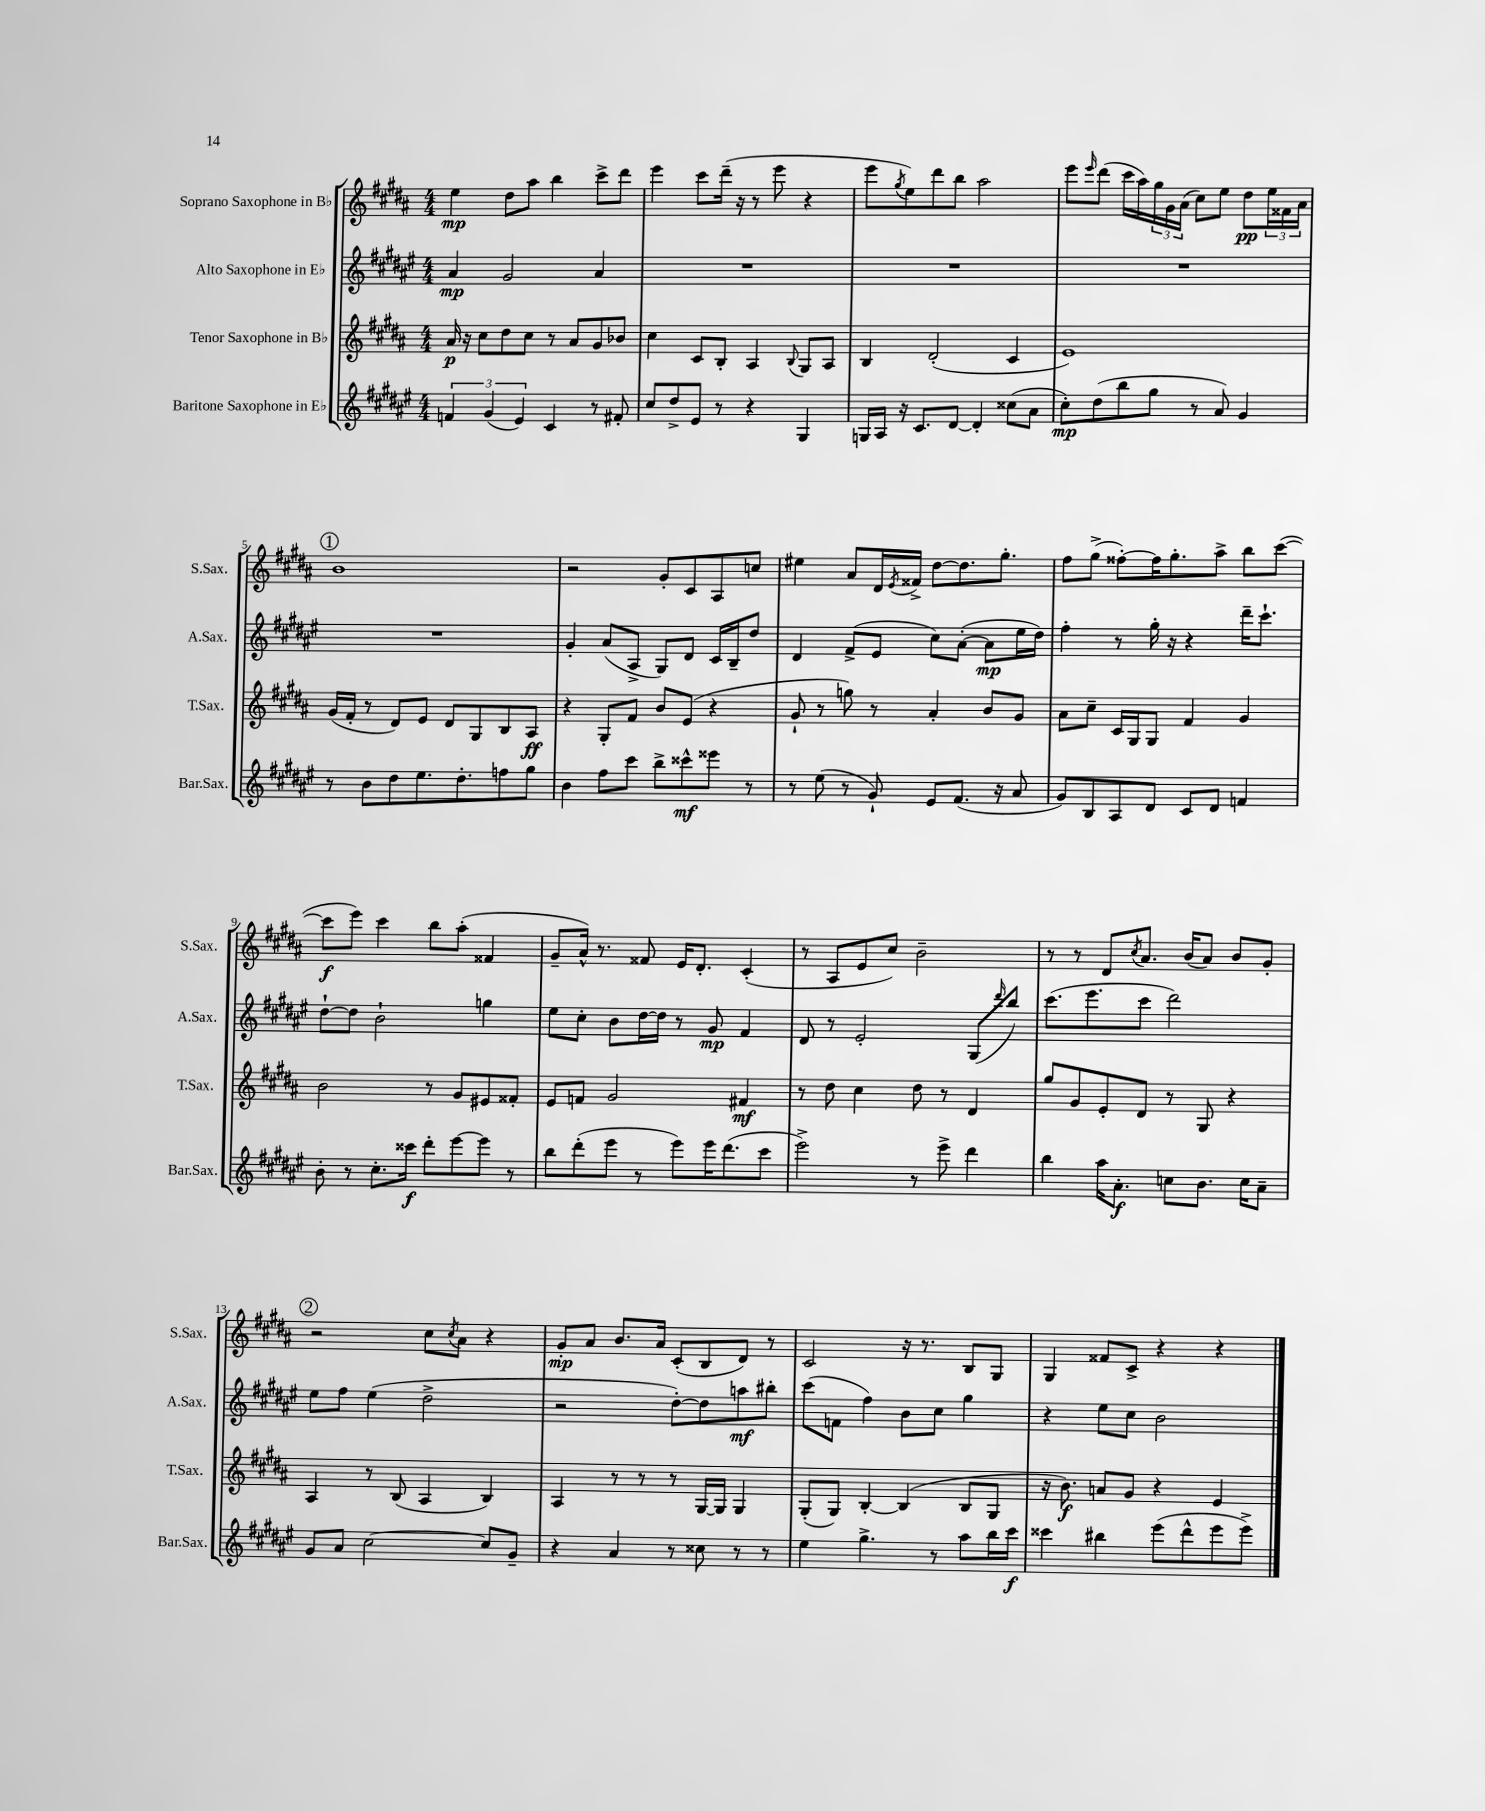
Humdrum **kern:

**kern	**kern	**kern	**kern
*staff4	*staff3	*staff2	*staff1
*clefG2	*clefG2	*clefG2	*clefG2
*k[f#c#g#d#a#e#]	*k[f#c#g#d#a#]	*k[f#c#g#d#a#e#]	*k[f#c#g#d#a#]
*M4/4	*M4/4	*M4/4	*M4/4
6f/	16a#/	4a#/	4ee\
.	16r	.	.
.	8cc#\L	.	.
(6g#/	.	.	.
.	8dd#\	2g#/	8dd#\L
6e#/)	.	.	.
.	8cc#\J	.	8aa#\J
4c#/	8r	.	4bb\
.	8a#/L	.	.
8r	8g#/	4a#/	8ccc#^\L
8f#'/	8b-/J	.	8ddd#\J
=	=	=	=
8cc#/L	4cc#\	1r	4eee\
8dd#^/	.	.	.
8e#/J	8c#/L	.	8ccc#\L
8r	8B'/J	.	(16ddd#~\Jk
.	.	.	16r
4r	4A#/	.	8r
.	.	.	8eee\
.	8qqB/	.	.
4G#/	8G#/L	.	4r
.	8A#/J	.	.
=	=	=	=
16G/LL	4B/	1r	8eee\L
16A#/JJ	.	.	.
.	.	.	8qgg#/
16r	.	.	8ee\)
8.c#/L	.	.	.
.	(2d#'/	.	8ddd#\
[8d#/J	.	.	8bb\J
4d#'/]	.	.	2aa#\
(8cc##\L	4c#/	.	.
8a#\J	.	.	.
=	=	=	=
8cc#'\L)	1e)	1r	8eee\L
.	.	.	16qqeee/
(8dd#\	.	.	(8ddd#\J
8bb\	.	.	16ccc#\LL
.	.	.	16aa#\)
8gg#\J	.	.	24gg#\
.	.	.	24g#\
.	.	.	(24a#\JJ
8r	.	.	8cc#\L)
8a#/)	.	.	8ee\J
4g#/	.	.	8dd#\L
.	.	.	24ee\L
.	.	.	24f##\
.	.	.	24a#\JJ
=	=	=	=
8r	(16g#/LL	1r	1b
.	16f#'/JJ	.	.
8b\L	8r	.	.
8dd#\	8d#/L)	.	.
8.ee#\	8e/J	.	.
.	8d#/L	.	.
8.dd#'\	.	.	.
.	8G#/	.	.
8ff\	8B/	.	.
8gg#\J	8A#/J	.	.
=	=	=	=
4b\	4r	4g#'/	2r
8ff#\L	8G#'/L	(8a#/L	.
8ccc#\J	8f#/J	8A#^/J	.
8bb^\L	8b/L	8G#/L)	8g#'/L
8ccc##^^\	(8e/J	8d#/J	8c#/
8eee##\J	4r	16c#/LL	8A#/
.	.	16B~/J	.
8r	.	8dd#/J	8cc/J
=	=	=	=
8r	8g#`/	4d#/	4ee#\
(8ee#\	8r	.	.
8r	8gg\)	(8f#^/L	8a#/L
8g#`/)	8r	8e#/J	16d#/L
.	.	.	8qe/
.	.	.	16f##^/JJ
8e#/L	4a#'/	8cc#\L)	[8dd#\L
(8.f#/J	.	([8a#'\J	8.dd#\]
.	8b/L	8a#\]L	.
16r	.	.	8.gg#'\J
8a#/	8g#/J	16ee#\L	.
.	.	16dd#\JJ)	.
=	=	=	=
8g#/L)	8a#\L	4ff#'\	8ff#\L
8B/	8cc#~\J	.	(8gg#^\J
8A#/	16c#/LL	8r	[8ff##'\L)
.	16G#/J	.	.
8d#/J	8G#/J	16gg#'\	16ff##\]K
.	.	16r	8.gg#'\
8c#/L	4f#/	4r	.
8d#/J	.	.	8aa#^\J
4f/	4g#/	16ddd#~\LK	8bb\L
.	.	8.ccc#`\J	.
.	.	.	([8ccc#\J
=	=	=	=
8b'\	2b\	[8dd#`\L	8ccc#\]L
8r	.	8dd#\]J	8eee\J)
8.cc#'\L	.	2b`\	4ccc#\
16ccc##\Jk	.	.	.
8ddd#'\L	8r	.	8bb\L
[8eee#\	8g#/L	.	(8aa#'\J
8eee#\]J	8e#/	4gg\	4f##/
8r	8f##'/J	.	.
=	=	=	=
8bb\L	8e/L	8ee#\L	8g#~/L
(8ddd#'\	8f/J	8cc#'\J	16a#^^/Jk)
.	.	.	8.r
8eee#\J	2g#/	8b\L	.
8r	.	[16dd#\L	8f##/
.	.	16dd#\]JJ	.
8eee#\L)	.	8r	16e/LK
.	.	.	8.d#'/J
16eee#\K	.	8g#/	.
(8.ddd#\	.	.	.
.	4f#/	4f#/	(4c#'/
8ccc#\J	.	.	.
=	=	=	=
2eee#^\)	8r	8d#/	8r
.	8dd#\	8r	8A#/L
.	4cc#\	2e#'/	8e/
.	.	.	8cc#/J)
8r	8dd#\	.	2b~\
8eee#^\	8r	.	.
4ddd#\	4d#/	(8G#/L	.
.	.	16qqddd#/	.
.	.	8bb/J)	.
=	=	=	=
4bb\	8gg#/L	(8.ccc#\L	8r
.	8g#/	.	8r
.	.	8.eee#\	.
16aa#\LK	8e'/	.	8d#/L
8.a#'\J	.	.	.
.	.	.	8qcc#/
.	8d#/J	8ccc#\J	8.a#/J
8cc\L	8r	2ddd#\)	.
.	.	.	(16b/LK
8.b\J	8G#/	.	8a#/J)
.	4r	.	8b/L
16cc\LK	.	.	.
8a#~\J	.	.	8g#'/J
=	=	=	=
8g#/L	4A#/	8ee#\L	2r
8a#/J	.	8ff#\J	.
[2cc#\	8r	(4ee#\	.
.	(8B/	.	.
.	4A#/	2dd#^\	8cc#\L
.	.	.	8qcc#/
.	.	.	8a#\J
8cc#/]L	4B/)	.	4r
8g#~/J	.	.	.
=	=	=	=
4r	4A#/	2r	8g#'/L
.	.	.	8a#/J
4a#/	8r	.	8.b/L
.	8r	.	.
.	.	.	16a#/Jk
8r	8r	[8dd#'\L)	(8c#'/L
8cc##\	[16G#/LL	8dd#\]	8B/
.	16G#/]JJ	.	.
8r	4G#/	8aa\	8d#/J)
8r	.	8bb#'\J	8r
=	=	=	=
4ee#\	(8G#'/L	(8ccc#\L	2c#/
.	8G#/J)	8f\J	.
4.gg#^\	[4B'/	4ff#\)	.
.	(4B/]	8b\L	16r
.	.	.	8.r
8r	.	8cc#\J	.
8aa#\L	8B/L	4gg#\	8B/L
16bb\L	8G#/J	.	8G#/J
16ccc#\JJ	.	.	.
=	=	=	=
4ccc##\	16r	4r	4G#/
.	8.b\)	.	.
4bb#\	8a/L	8ee#\L	8f##/L
.	8g#/J	8cc#\J	8c#^/J
(8eee#\L	4r	2b\	4r
8ddd#^^\	.	.	.
8eee#\	4e/	.	4r
8eee#^\J)	.	.	.
==	==	==	==
*-	*-	*-	*-
